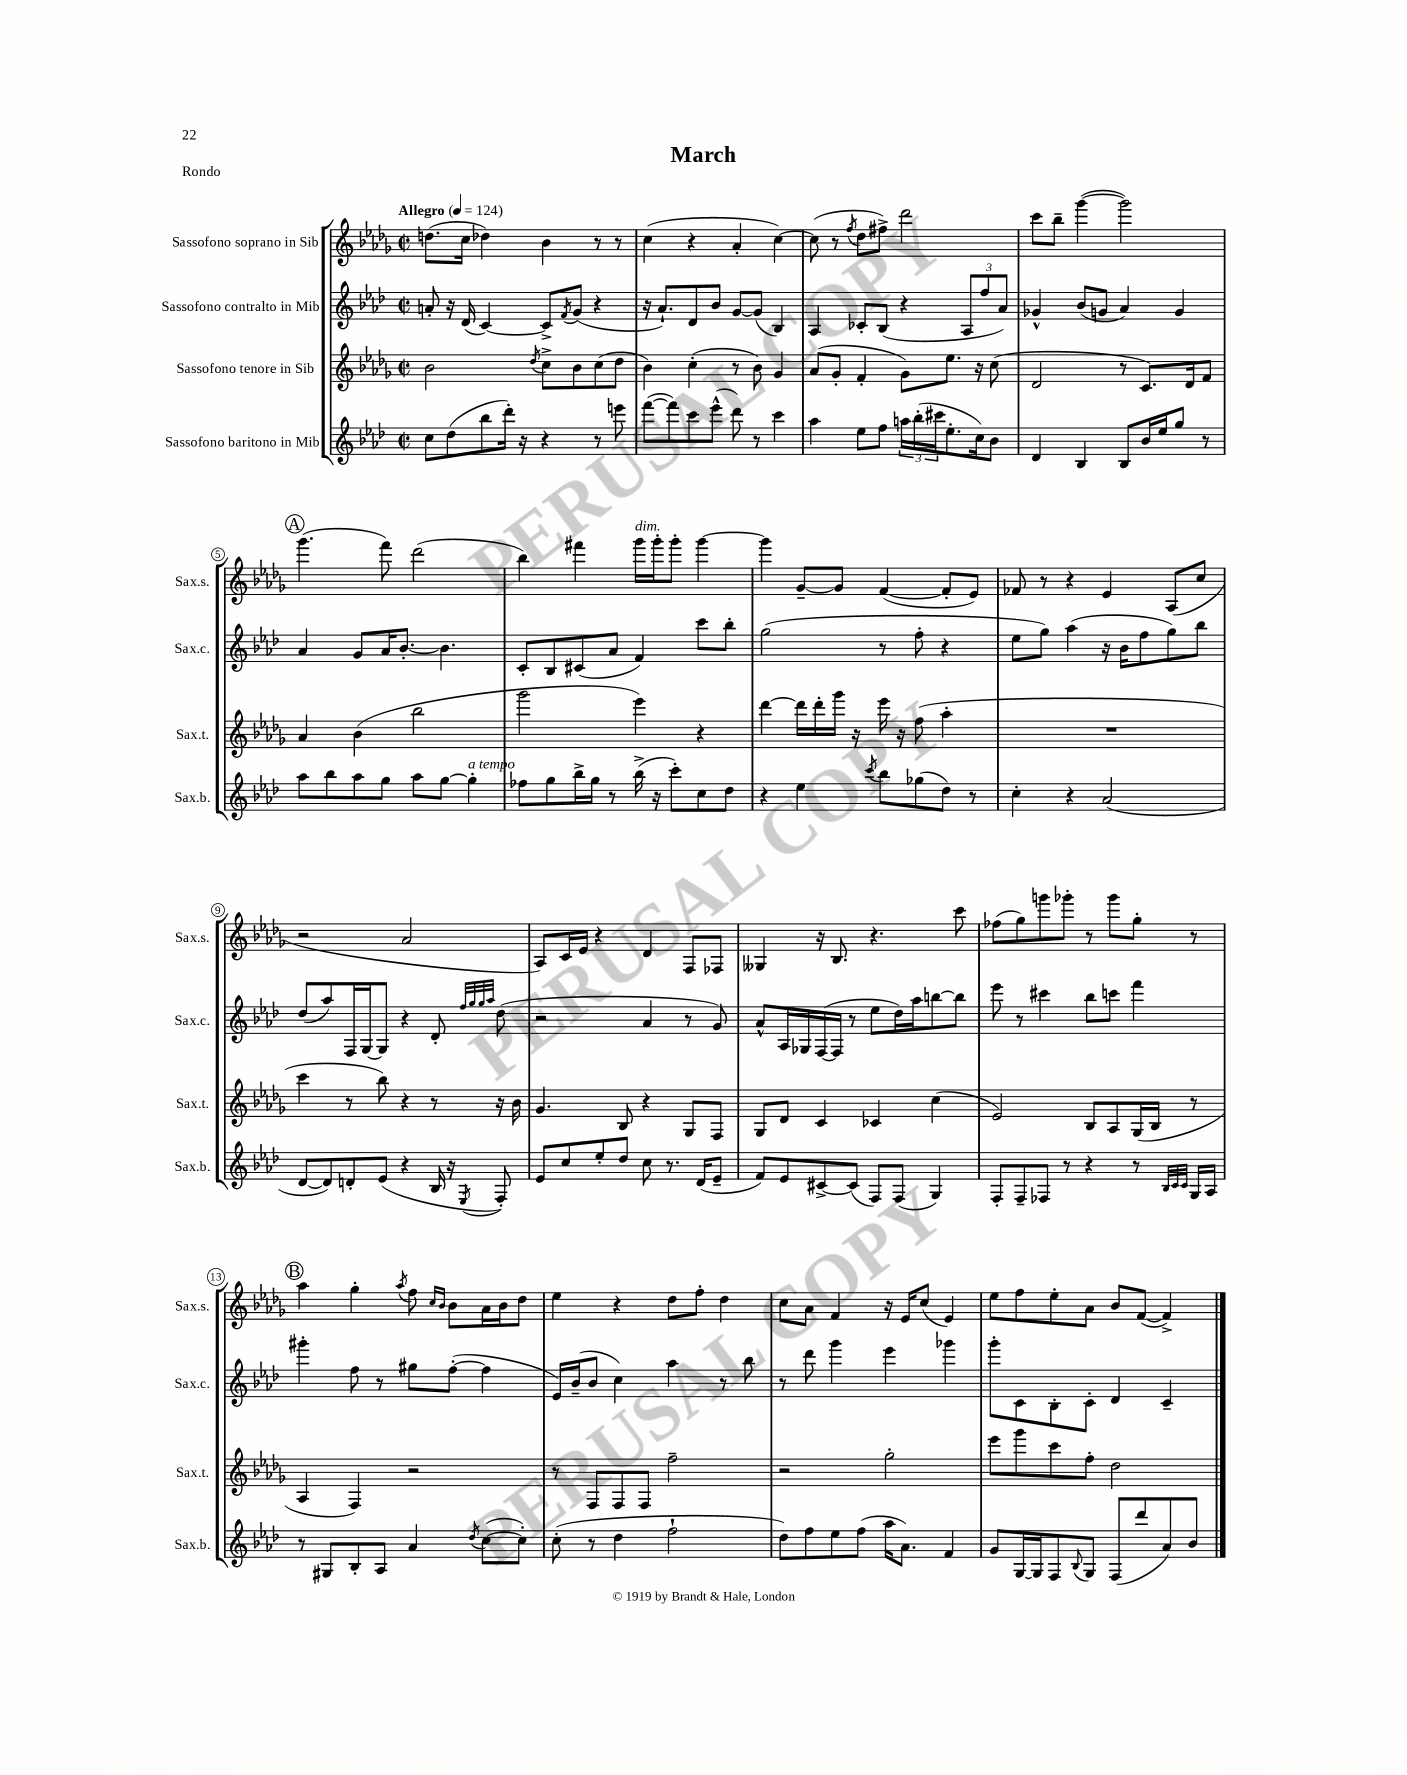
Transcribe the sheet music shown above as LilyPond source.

\header { title = "March" piece = "Rondo" }
<<
\new StaffGroup <<
\new Staff = "s0" \with { instrumentName = "Sassofono soprano in Sib" shortInstrumentName = "Sax.s." } {
    \clef treble \key des \major \defaultTimeSignature \time 2/2 \tempo "Allegro" 4 = 124
    d''8.( c''16 des''4) bes'4 r8 r8 |
    c''4( r4 aes'4-. c''4~) |
    c''8( r8 \acciaccatura { f''8 } des''8 fis''8->) des'''2 |
    c'''8 bes''8-- ges'''4~( ges'''2) |
    \mark \markup { \circle "A" } ges'''4.( f'''8) des'''2( |
    bes''4) fis'''4 ges'''16^\markup { \italic "dim." } ges'''16-. ges'''8-. ges'''4~ |
    ges'''4 ges'8~-- ges'8 f'4~( f'8-. ees'8) |
    fes'8 r8 r4 ees'4 aes8( c''8 |
    r2 aes'2 |
    aes8) c'16 ees'16 r4 des'4 f8 fes8 |
    geses4 r16 bes8. r4. c'''8 |
    fes''8( ges''8) g'''8 ges'''8-. r8 ges'''8 ges''8-. r8 |
    \mark \markup { \circle "B" } aes''4 ges''4-. \acciaccatura { aes''8 } f''8 \grace { c''16 bes'16 } bes'8 aes'16 bes'16 des''8 |
    ees''4 r4 des''8 f''8-. des''4 |
    c''8 aes'8 f'4 r16 ees'16 c''8( ees'4) |
    ees''8 f''8 ees''8-. aes'8 bes'8 f'8~( f'4->) \bar "|." |
}
\new Staff = "s1" \with { instrumentName = "Sassofono contralto in Mib" shortInstrumentName = "Sax.c." } {
    \clef treble \key aes \major \defaultTimeSignature \time 2/2
    a'8-. r16 des'16( c'4~) c'8-> \acciaccatura { f'8 } g'8( r4 |
    r16 aes'8.-!) des'8 bes'8 g'8~ g'8( bes4) |
    aes4 ces'8-. bes8( r4 \tuplet 3/2 { aes8 f''8 aes'8) } |
    ges'4-^ bes'8( g'8 aes'4) g'4 |
    \mark \markup { \circle "A" } aes'4 g'8 aes'16 bes'8.~-. bes'4. |
    c'8-. bes8 cis'8( aes'8 f'4) c'''8 bes''8-. |
    g''2( r8 f''8-. r4 |
    ees''8 g''8) aes''4( r16 bes'16 f''8 g''8) bes''8 |
    des''8( aes''8) f16 g16~ g8 r4 des'8-. \grace { f''32 g''32 g''32 aes''32 } des''8( |
    r2 aes'4 r8 g'8) |
    aes'8-^ aes16 ges16 f16~( f16 r8 ees''8 des''16) aes''16 b''8~ b''8 |
    ees'''8 r8 cis'''4 bes''8 c'''8 f'''4 |
    \mark \markup { \circle "B" } gis'''4-. f''8 r8 gis''8 f''8~-.( f''4 |
    ees'16) bes'16--( bes'8 c''4) aes''4 r8 bes''8 |
    r8 des'''8 g'''4 ees'''4 ges'''4 |
    g'''8-. c'8 bes8-. c'8-. des'4 c'4-- \bar "|." |
}
\new Staff = "s2" \with { instrumentName = "Sassofono tenore in Sib" shortInstrumentName = "Sax.t." } {
    \clef treble \key des \major \defaultTimeSignature \time 2/2
    bes'2 \acciaccatura { des''8 } c''8-> bes'8 c''8( des''8 |
    bes'4) c''4-.( r8 bes'8) ges'4 |
    aes'8( ges'8-. f'4-. ges'8) ees''8. r16 c''8( |
    des'2 r8 c'8.) des'16 f'8 |
    \mark \markup { \circle "A" } aes'4 bes'4( bes''2 |
    ges'''2 ees'''4) r4 |
    des'''4~ des'''16 des'''16-. ges'''16 r16 ees'''16 r16 f''8( aes''4-. |
    R1 |
    c'''4 r8 bes''8) r4 r8 r16 bes'16 |
    ges'4. bes8 r4 ges8 f8 |
    ges8 des'8 c'4 ces'4 c''4( |
    ees'2) bes8 aes8 ges16( bes16 r8 |
    \mark \markup { \circle "B" } aes4 f4) r2 |
    r8 f8 f8 f8 f''2-- |
    r2 ges''2-. |
    ees'''8 ges'''8 c'''8 f''8-. des''2 \bar "|." |
}
\new Staff = "s3" \with { instrumentName = "Sassofono baritono in Mib" shortInstrumentName = "Sax.b." } {
    \clef treble \key aes \major \defaultTimeSignature \time 2/2
    c''8 des''8( bes''8 des'''16-.) r16 r4 r8 e'''8 |
    f'''8~( f'''8) c'''8 ees'''8-^( des'''8) r8 c'''4 |
    aes''4 ees''8 f''8 \tuplet 3/2 { a''16 bes''16-.( cis'''16 } ees''8.-. c''16) bes'8 |
    des'4 bes4 bes8 bes'16 ees''16 g''8 r8 |
    \mark \markup { \circle "A" } aes''8 bes''8 aes''8 g''8 aes''8 g''8~ g''4-.^\markup { \italic "a tempo" } |
    fes''8 g''8 bes''16-> g''16 r8 bes''16->( r16 c'''8-.) c''8 des''8 |
    r4 ees''4 \acciaccatura { c'''8 } bes''8 ges''8( des''8) r8 |
    c''4-. r4 aes'2( |
    des'8~ des'8) d'8-. ees'8( r4 bes16 r16 \acciaccatura { ees8 } f8-.) |
    ees'8 c''8 ees''8-. des''8 c''8 r8. des'16( ees'8-- |
    f'8) ees'8 cis'8~-> cis'8( f8) f8( g4) |
    f8-. f8-- fes8 r8 r4 r8 \grace { bes32 c'32 c'32 } g16 aes16 |
    \mark \markup { \circle "B" } r8 gis8 bes8-. aes8 aes'4 \acciaccatura { des''8 } c''8~( c''8-.) |
    c''8-.( r8 des''4 f''2-! |
    des''8) f''8 ees''8 f''8( aes''16 aes'8.) f'4 |
    g'8 g16~ g16 f8 \appoggiatura { bes8 } g8 f8( des'''8 aes'8) bes'8 \bar "|." |
}
>>
>>
\layout { \context { \Score \override BarNumber.stencil = #(make-stencil-circler 0.1 0.3 ly:text-interface::print) } }
